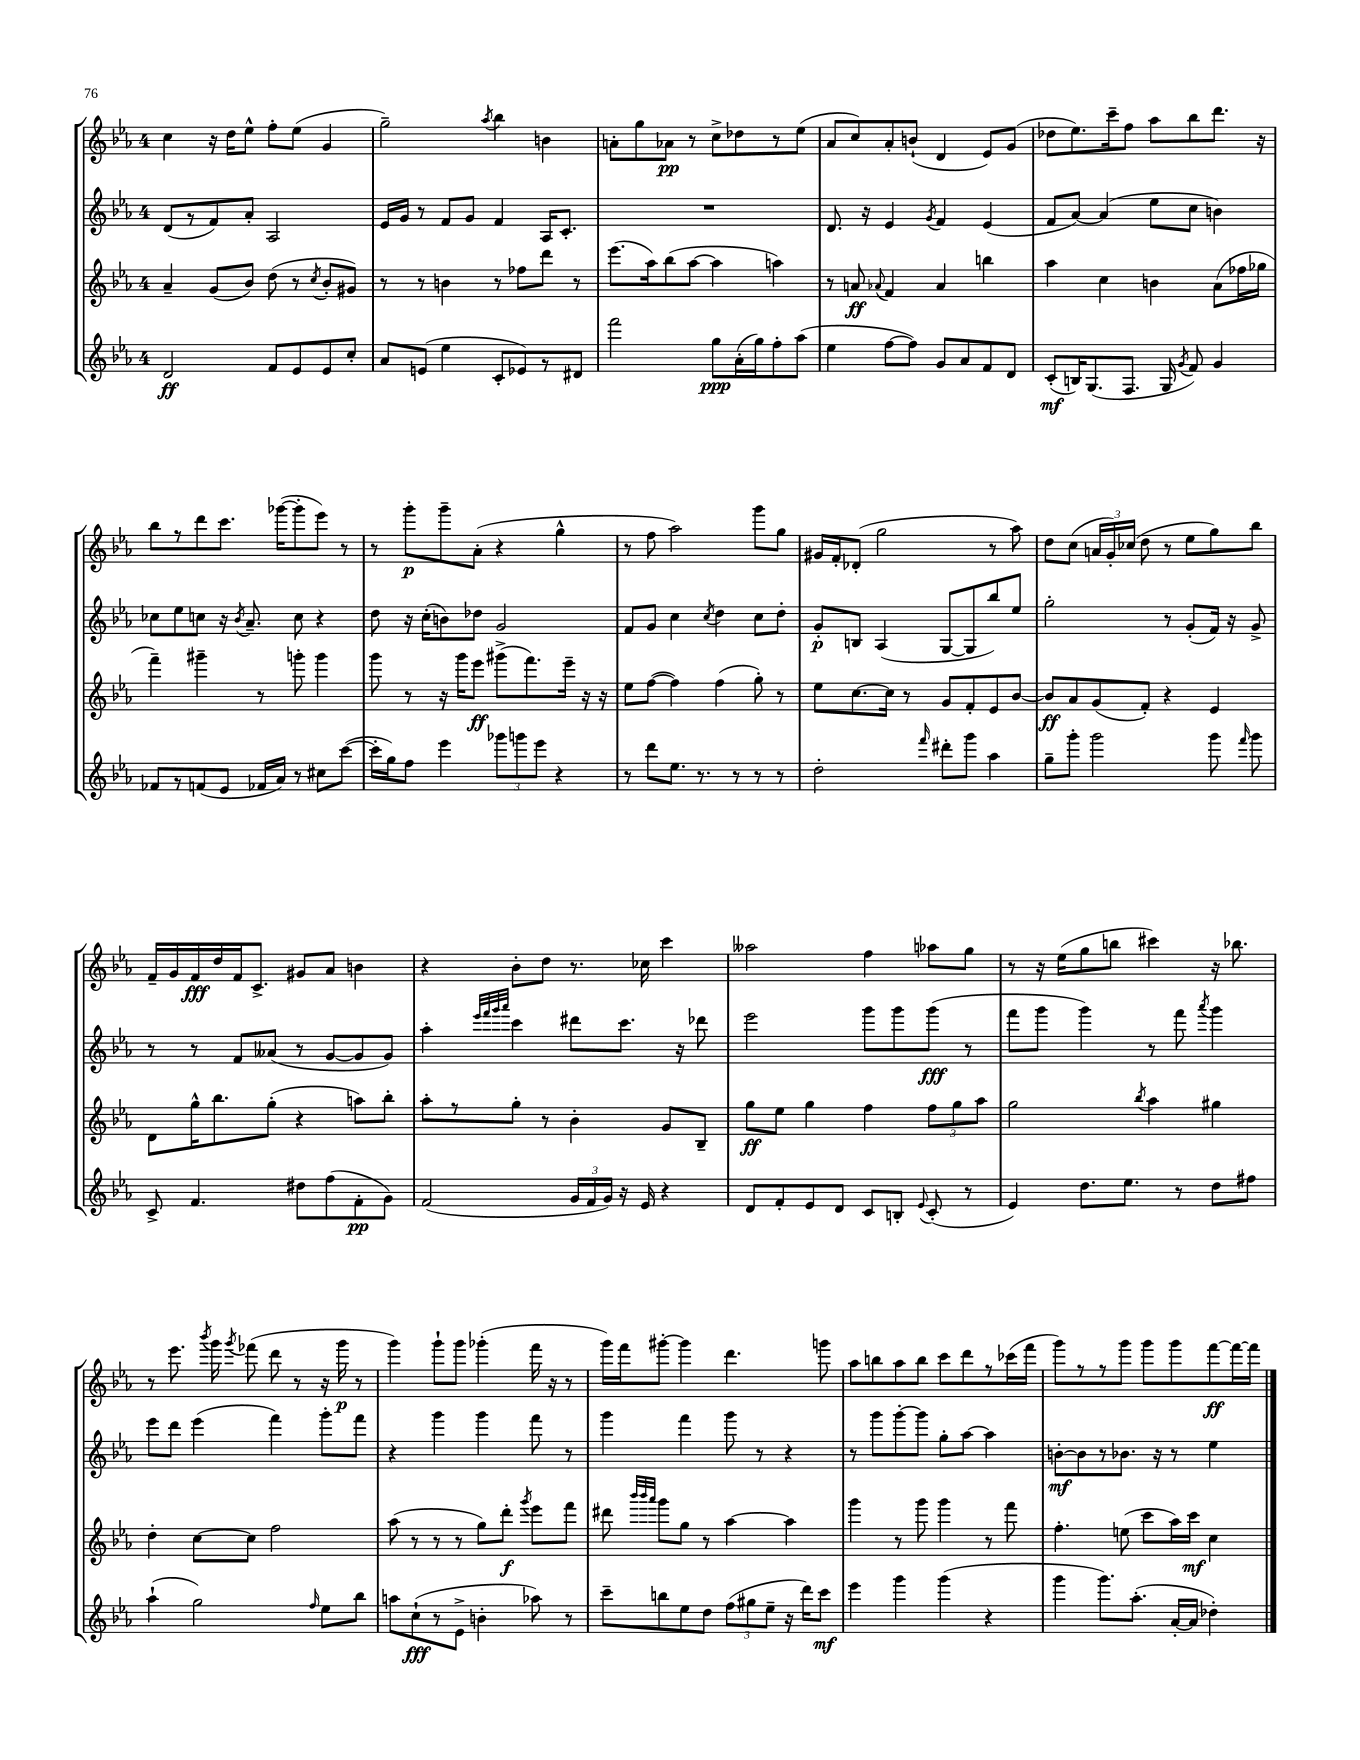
<<
\new StaffGroup <<
\new Staff = "s0" {
    \clef treble \key ees \major \once \override Staff.TimeSignature.style = #'single-digit \time 4/4
    \autoBeamOff c''4 r16 d''16[ ees''8]-^ f''8[-. ees''8]( g'4 |
    g''2--) \acciaccatura { aes''8 } bes''4 b'4 |
    a'8[-. g''8 aes'8]\pp r8 c''8[-> des''8 r8 ees''8]( |
    aes'8[ c''8) aes'8-. b'8]-!( d'4 ees'8[) g'8]( |
    des''8[ ees''8.) c'''16-- f''8] aes''8[ bes''8 d'''8.] r16 |
    bes''8[ r8 d'''8 c'''8.] ges'''16[~( ges'''8-. ees'''8]) r8 |
    r8 g'''8[-.\p g'''8-- aes'8]-.( r4 g''4-^ |
    r8 f''8 aes''2) g'''8[ g''8] |
    gis'16[ f'16-. des'8]-.( g''2 r8 aes''8) |
    d''8[ c''8]( \tuplet 3/2 { a'16[ g'16-.) ces''16]( } d''8 r8 ees''8[ g''8) bes''8] |
    f'16[-- g'16 f'16\fff d''16 f'16 c'8.]-> gis'8[ aes'8] b'4 |
    r4 bes'8[-. d''8] r8. ces''16 c'''4 |
    aeses''2 f''4 aes''8[ g''8] |
    r8 r16 ees''16[( g''8 b''8] cis'''4) r16 bes''8. |
    r8 ees'''8. \acciaccatura { bes'''8 } g'''16 \acciaccatura { g'''8 } fes'''8( d'''8 r8 r16 g'''16\p r8 |
    g'''4) g'''8[-! g'''8] ges'''4-.( f'''16 r16 r8 |
    g'''16[) f'''16 gis'''8]~-. gis'''4 d'''4. g'''8 |
    aes''8[ b''8 aes''8 b''8] c'''8[ d'''8 r8 ces'''16( f'''16] |
    g'''8[) r8 r8 g'''8] g'''8[ g'''8 f'''8~\ff f'''16~ f'''16] \bar "|." |
}
\new Staff = "s1" {
    \clef treble \key ees \major \once \override Staff.TimeSignature.style = #'single-digit \time 4/4
    \autoBeamOff d'8[( r8 f'8) aes'8]-. aes2 |
    ees'16[ g'16] r8 f'8[ g'8] f'4 aes16[ c'8.]-. |
    R1 |
    d'8. r16 ees'4 \acciaccatura { g'8 } f'4 ees'4( |
    f'8[ aes'8]~) aes'4( ees''8[ c''8] b'4) |
    ces''8[ ees''8 c''8] r16 \acciaccatura { bes'8 } aes'8.-- c''8 r4 |
    d''8 r16 c''16[-.( b'8) des''8] g'2 |
    f'8[ g'8] c''4 \acciaccatura { c''8 } d''4 c''8[ d''8]-. |
    g'8[-.\p b8] aes4( g8[~ g8 bes''8) ees''8] |
    g''2-. r8 g'8[-.( f'16]) r16 g'8-> |
    r8 r8 f'8[ aeses'8]( r8 g'8[~ g'8 g'8]) |
    aes''4-. \grace { ees'''32[ f'''32 g'''32 aes'''32] } c'''4 dis'''8[ c'''8.] r16 des'''8 |
    ees'''2 g'''8[ g'''8 g'''8]\fff( r8 |
    f'''8[ g'''8] g'''4) r8 f'''8 \acciaccatura { aes'''8 } g'''4 |
    ees'''8[ d'''8] ees'''4( f'''4) g'''8[-. f'''8] |
    r4 g'''4 g'''4 f'''8 r8 |
    g'''4 f'''4 g'''8 r8 r4 |
    r8 g'''8[ g'''8~-. g'''8] g''8[-. aes''8]~ aes''4 |
    b'8[~-.\mf b'8 r8 bes'8.] r16 r8 ees''4 \bar "|." |
}
\new Staff = "s2" {
    \clef treble \key ees \major \once \override Staff.TimeSignature.style = #'single-digit \time 4/4
    \autoBeamOff aes'4-- g'8[( bes'8]) d''8( r8 \acciaccatura { c''8 } bes'8[-. gis'8]) |
    r8 r8 b'4 r8 fes''8[ d'''8] r8 |
    ees'''8.[( aes''16) bes''8( aes''8]~ aes''4 a''4) |
    r8 a'8\ff \appoggiatura { aes'8 } f'4 aes'4 b''4 |
    aes''4 c''4 b'4 aes'8[( fes''16 ges''16] |
    f'''4--) gis'''4-- r8 g'''8-. g'''4 |
    g'''8 r8 r16 g'''16[ ees'''8]\ff gis'''8[->( f'''8.) ees'''16]-- r16 r16 |
    ees''8[ f''8]~( f''4) f''4( g''8-.) r8 |
    ees''8[ c''8.~ c''16] r8 g'8[ f'8-. ees'8 bes'8]~ |
    bes'8[\ff aes'8 g'8( f'8]-.) r4 ees'4 |
    d'8[ g''16-^ bes''8. g''8]-.( r4 a''8[) bes''8]-. |
    aes''8[-. r8 g''8]-. r8 bes'4-. g'8[ bes8]-- |
    g''8[\ff ees''8] g''4 f''4 \tuplet 3/2 { f''8[ g''8 aes''8] } |
    g''2 \acciaccatura { bes''8 } aes''4 gis''4 |
    d''4-. c''8[~ c''8] f''2 |
    aes''8( r8 r8 r8 g''8[) d'''8]-.\f \acciaccatura { g'''8 } ees'''8[ f'''8] |
    dis'''8 \grace { bes'''32[ bes'''32 aes'''32] } g'''8[ g''8] r8 aes''4~ aes''4 |
    g'''4 r8 g'''8 g'''4 r8 f'''8 |
    f''4.-. e''8( c'''8[ aes''16) c'''16]\mf c''4 \bar "|." |
}
\new Staff = "s3" {
    \clef treble \key ees \major \once \override Staff.TimeSignature.style = #'single-digit \time 4/4
    \autoBeamOff d'2\ff f'8[ ees'8 ees'8 c''8]-. |
    aes'8[ e'8]( ees''4 c'8[-. ees'8) r8 dis'8] |
    f'''2 g''8[\ppp aes'16-.( g''16) f''8-. aes''8]( |
    ees''4 f''8[~ f''8]) g'8[ aes'8 f'8 d'8] |
    c'8[-.\mf( b16) g8.( f8.] g16 \acciaccatura { g'8 } f'8) g'4 |
    fes'8[ r8 f'8( ees'8] fes'16[ aes'16]) r8 cis''8[ c'''8]~( |
    c'''16[-. g''16) f''8] ees'''4 \tuplet 3/2 { ges'''8[ g'''8 ees'''8] } r4 |
    r8 d'''8[ ees''8.] r8. r8 r8 r8 |
    d''2-. \grace { f'''16 } dis'''8[-. g'''8] aes''4 |
    g''8[-- g'''8]-. g'''2 g'''8 \grace { f'''16 } g'''8 |
    c'8-> f'4. dis''8[ f''8( f'8-.\pp g'8]) |
    f'2( \tuplet 3/2 { g'16[ f'16 g'16]) } r16 ees'16 r4 |
    d'8[ f'8-. ees'8 d'8] c'8[ b8]-. \appoggiatura { ees'8 } c'8-.( r8 |
    ees'4) d''8.[ ees''8.] r8 d''8[ fis''8] |
    aes''4-!( g''2) \grace { f''16 } ees''8[ bes''8] |
    a''8[ c''8-!\fff( r8 ees'8]-> b'4-. aes''8) r8 |
    c'''8[-- b''8 ees''8 d''8] \tuplet 3/2 { f''8[( gis''8 ees''8]-- } r16 d'''16[) c'''8]\mf |
    ees'''4 g'''4 g'''4( r4 |
    g'''4 g'''8.[) aes''8.]-.( aes'16[~-. aes'16] des''4-.) \bar "|." |
}
>>
>>
\layout { \context { \Score \remove "Bar_number_engraver" } }
